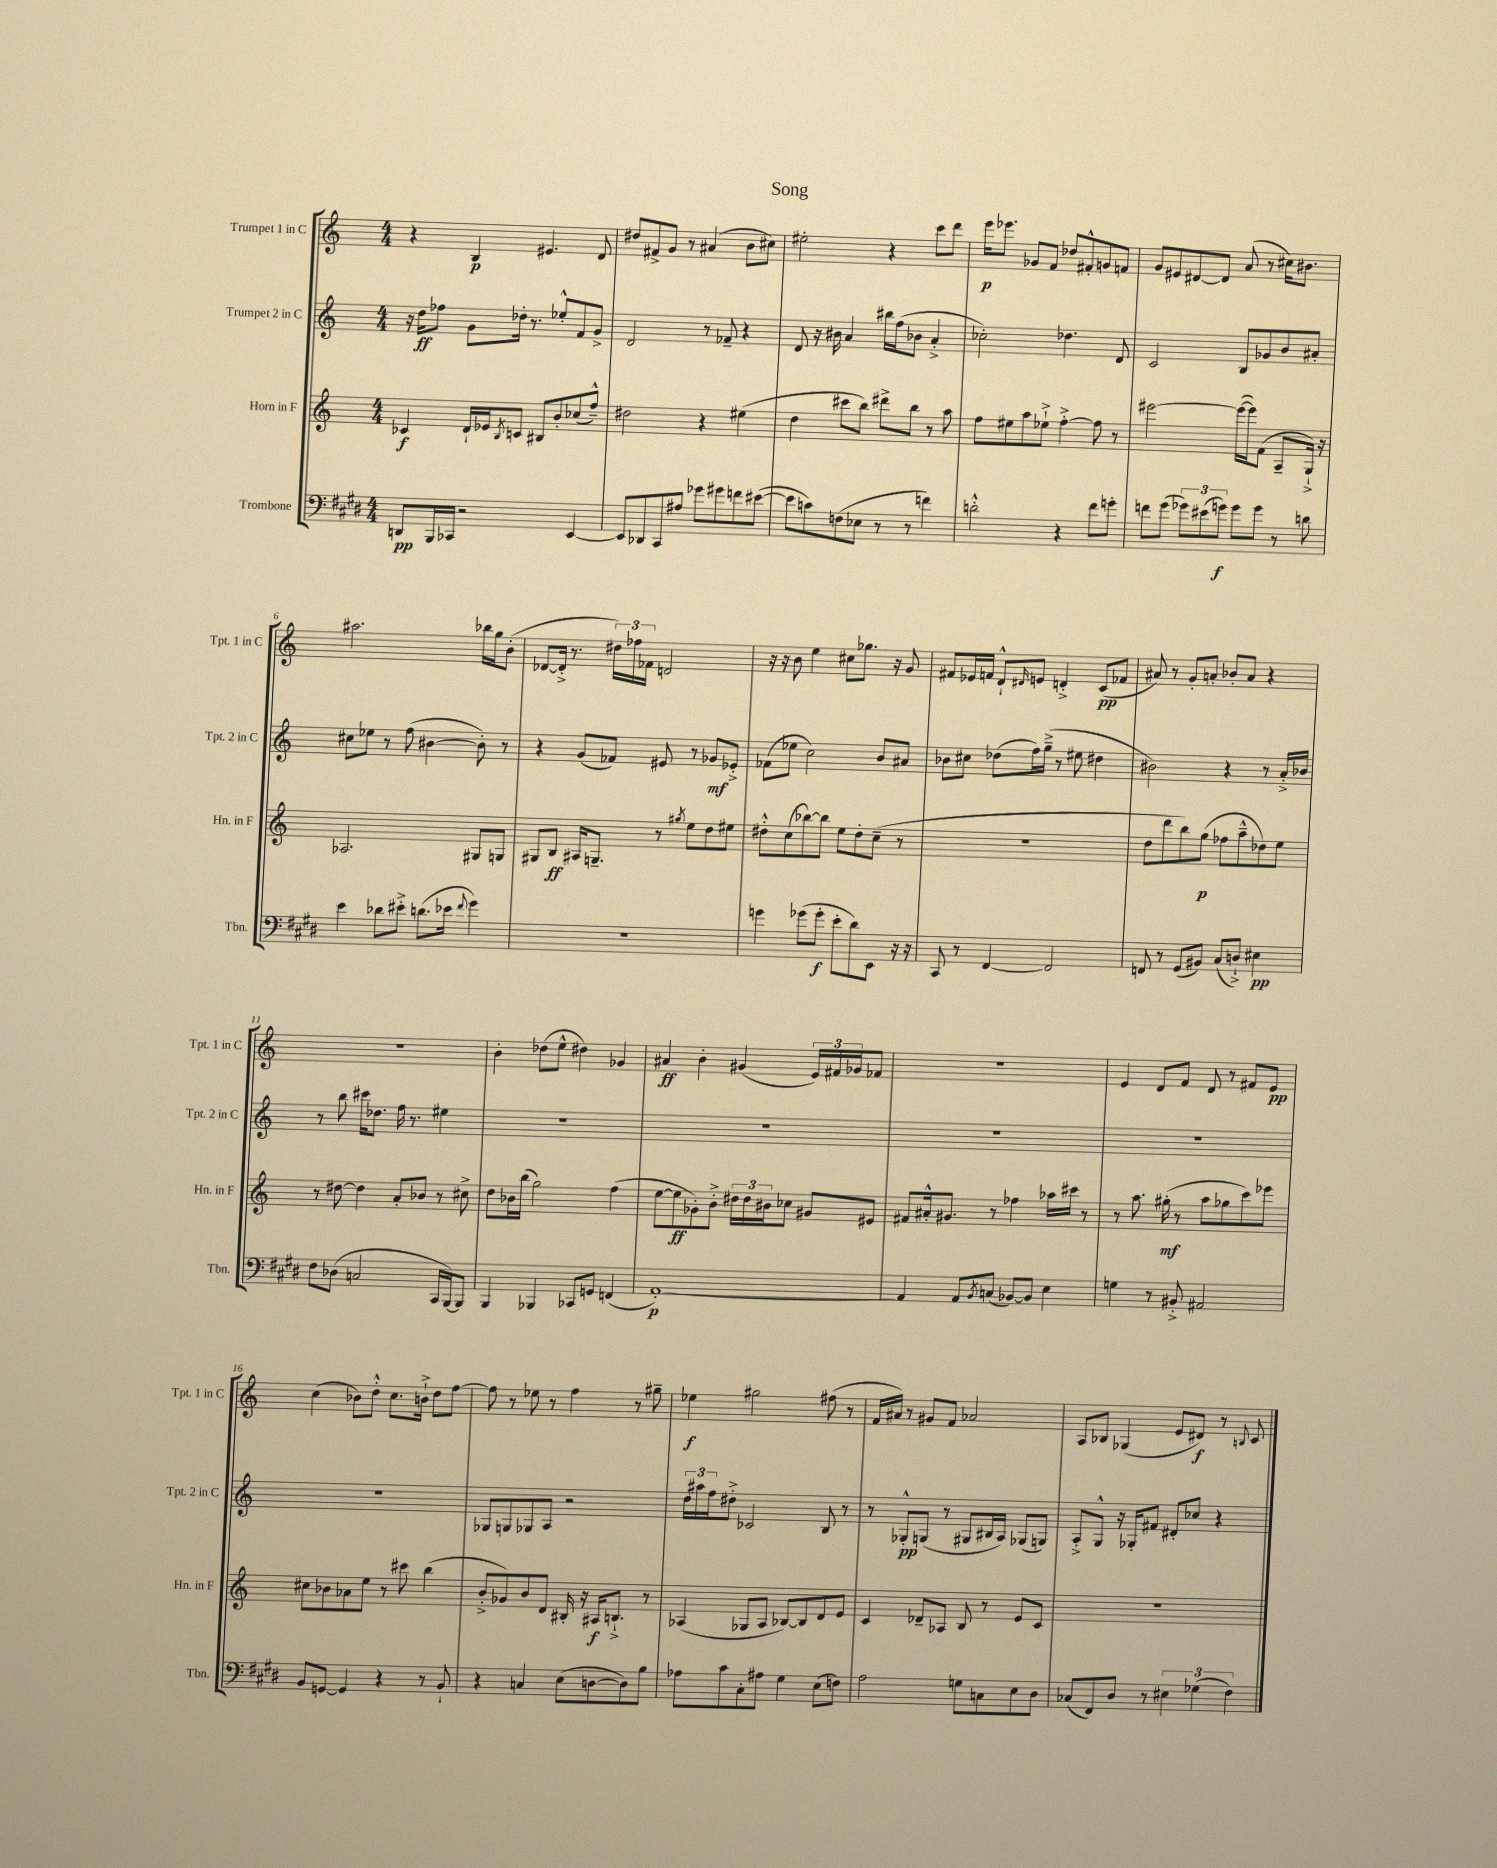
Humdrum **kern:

**kern	**kern	**kern	**kern
*staff4	*staff3	*staff2	*staff1
*clefF4	*clefG2	*clefG2	*clefG2
*k[f#c#g#d#]	*k[]	*k[]	*k[]
*M4/4	*M4/4	*M4/4	*M4/4
8DD	4c-	16r	4r
.	.	16dd	.
16BBB	.	8ff-	.
16CC-	.	.	.
2r	16d`	8g	4B
.	16e-	.	.
.	8qB	.	.
.	8c	16dd-'	.
.	.	8.r	.
.	8B#	.	4.e#
.	8b'	8ee-'^^	.
[4EE	(8cc-	8f	.
.	8ff~^^)	8g^	8d
=	=	=	=
8EE]	2dd#	2d	8dd#
8DD-	.	.	8f#^
8CC#	.	.	8g
8A#	.	.	8r
8g-	4r	8r	(4a#
8g#	.	8f-~	.
8f	(4ee#	4r	8b
([8e#	.	.	8cc#)
=	=	=	=
8e#]	4dd	8d	2ee#'
8c)	.	16r	.
.	.	16b#	.
(8F	8ccc#	4a	.
8E-	8bb)	.	.
8r	8ddd#^	16bb#	4r
.	.	(16ff	.
8r	8bb	8b-	.
4f)	8r	4a'^	8ccc
.	8aa	.	8ddd
=	=	=	=
2d'^^	8ff	2cc-')	16eee
.	.	.	8.eee-
.	8ee#	.	.
.	8aa	.	8g-
.	8ee-`^	.	8f
4r	[4ff'^	4.dd-	8dd-
.	.	.	8f#'^^
8f#	8ff]	.	8g
8g'	8r	8d	8f
=	=	=	=
8f	[2eee#	2c	8g
(8g#	.	.	8e#
12g-)	.	.	[8d#
(12e#	.	.	.
.	.	.	8d#]
12g)	.	.	.
8g	(16eee#_	8B	(8a
.	16eee#])	.	.
8g	(8f	8g-	8r
8r	8A~	8b	16cc#)
.	.	.	8.b#
8d	16G`^)	8a#'	.
.	16r	.	.
=	=	=	=
4e	2.A-	8cc#	2.aa#
.	.	8ee-	.
8d-	.	8r	.
8e#'^	.	(8ff	.
(8.d	.	[4b#	.
16e-	.	.	.
8qqf#	.	.	.
4g#)	8G#	8b#'])	16bb-
.	.	.	16gg
.	8G	8r	(8b'
=	=	=	=
1r	8G#	4r	[8d-
.	8B	.	16d-'^]
.	.	.	8.r
.	16A#	(8g	.
.	8.G~	.	.
.	.	8f-)	24dd#)
.	.	.	24ff-
.	.	.	24f-
.	8r	8e#	2d
.	8qgg#	.	.
.	8ee	8r	.
.	8dd	8g-	.
.	8ee#	8e-'^	.
=	=	=	=
4g	8dd#'^^	(8f-	16r
.	.	.	16r
.	(8cc	8ee-	8b
(8g-	[8bb-)	2cc)	4ee
8g-'	8bb-]	.	.
8e'	8ee	.	8cc#
8d#)	8dd#'	.	8.gg-
8EE	(8cc~	8b	.
.	.	.	16r
16r	8r	8a#	8g
16r	.	.	.
=	=	=	=
8CC#	1r	8b-	8f#
8r	.	8cc#	16e-
.	.	.	16f
[4FF#	.	(8dd-	8d`^^
.	.	.	16qqd#
.	.	16ff)	8e
.	.	(16gg~^	.
2FF#]	.	8r	4d'^
.	.	8ee#	.
.	.	4dd#	(8c
.	.	.	8f-
=	=	=	=
8FF	8dd	2b#)	8a#)
8r	8ddd	.	8r
(8GG#	8bb)	.	8g'
8BB#)	(8gg	.	8a'
(8C#	8ff-	4r	8b-'
8D`^)	8aa~^^	.	8a
4E#	8dd-)	8r	4r
.	8ee	16a'^	.
.	.	16b-	.
=	=	=	=
8F#	8r	8r	1r
(8D-	[8dd#	8bb	.
2C	4dd#]	16ccc#	.
.	.	8.dd-	.
.	8a'	16ff	.
.	.	8.r	.
.	8b-	.	.
16CC#	8r	4ee#	.
[16BBB)	.	.	.
8BBB]	8cc#^	.	.
=	=	=	=
4BBB	8dd	1r	4b'
.	16b-	.	.
.	(16bb	.	.
4BBB-	2gg)	.	(8dd-
.	.	.	8ee^^
8CC-	.	.	4dd#)
8GG	.	.	.
(4FF	(4ff	.	4g-
=	=	=	=
[1AA')	[8ee	1r	4a#
.	8ee]	.	.
.	8g-')	.	4b'
.	8b'^	.	.
.	24dd#	.	(4g#
.	24dd#	.	.
.	24b#	.	.
.	8cc-	.	.
.	8g#	.	24e)
.	.	.	24f#
.	.	.	24g-
.	8e#	.	8f-
=	=	=	=
4AA]	8f#	1r	1r
.	16a#'^^	.	.
.	8.g#	.	.
8AA	.	.	.
8qBB	.	.	.
(8C	8r	.	.
[8BB-)	4ff-	.	.
8BB-]	.	.	.
4E	16aa-	.	.
.	16ccc#	.	.
.	8r	.	.
=	=	=	=
4G	8r	1r	4e
.	8.aa	.	.
8r	.	.	8d
.	(16gg#'	.	.
8BB#'^	8r	.	8f
2AA#	8aa	.	8d
.	8gg-	.	8r
.	8ccc)	.	8f#
.	8eee-	.	8e
=	=	=	=
8BB	8cc#	1r	(4cc
[8GG	8b-	.	.
4GG]	8a-	.	8b-)
.	8ee	.	8dd'^^
4r	8r	.	8.cc
.	8ccc#	.	.
.	.	.	16b`^
8r	(4bb	.	8dd
8BB`	.	.	[8ff
=	=	=	=
4r	8b'^	8G-	8ff]
.	8g-)	8G	8r
4C	8b	8G-	8ee-
.	8d	8A	8r
(8E	16B#'	2r	4ff
.	16r	.	.
[8D	16A#	.	.
.	8.B`^	.	.
8D])	.	.	8r
8B	8r	.	8gg#~
=	=	=	=
8A-	(4A-	24dd	4ee-
.	.	24aa#	.
.	.	24ff	.
8c#	.	8dd#'^	.
8C#'	8G-	2c-	2gg#
8A#	8A-	.	.
4G#	[8B-)	.	.
.	8B-]	.	.
(8E	8d	8B	(8ff#
8F)	8e	8r	8r
=	=	=	=
2A	4c	8r	16f
.	.	.	16a#)
.	.	8G-'^^	8r
.	8d-~	(8G	8g#
.	8A-	8r	8f
8G	8B	8G#	2a-
8C	8r	16B#	.
.	.	16A)	.
8E	8e	(8G-	.
8D#	8c	8G)	.
=	=	=	=
(8C-	1r	8A'^	8A
8FF#)	.	8G^^	8B-
8D#	.	16r	(4G-
.	.	16G-'	.
8r	.	8f#	.
6E#	.	8d#'	8e
.	.	8cc-	8d#)
(6G-	.	.	.
.	.	4r	8r
6F#)	.	.	.
.	.	.	8qqB
.	.	.	8c
==	==	==	==
*-	*-	*-	*-
